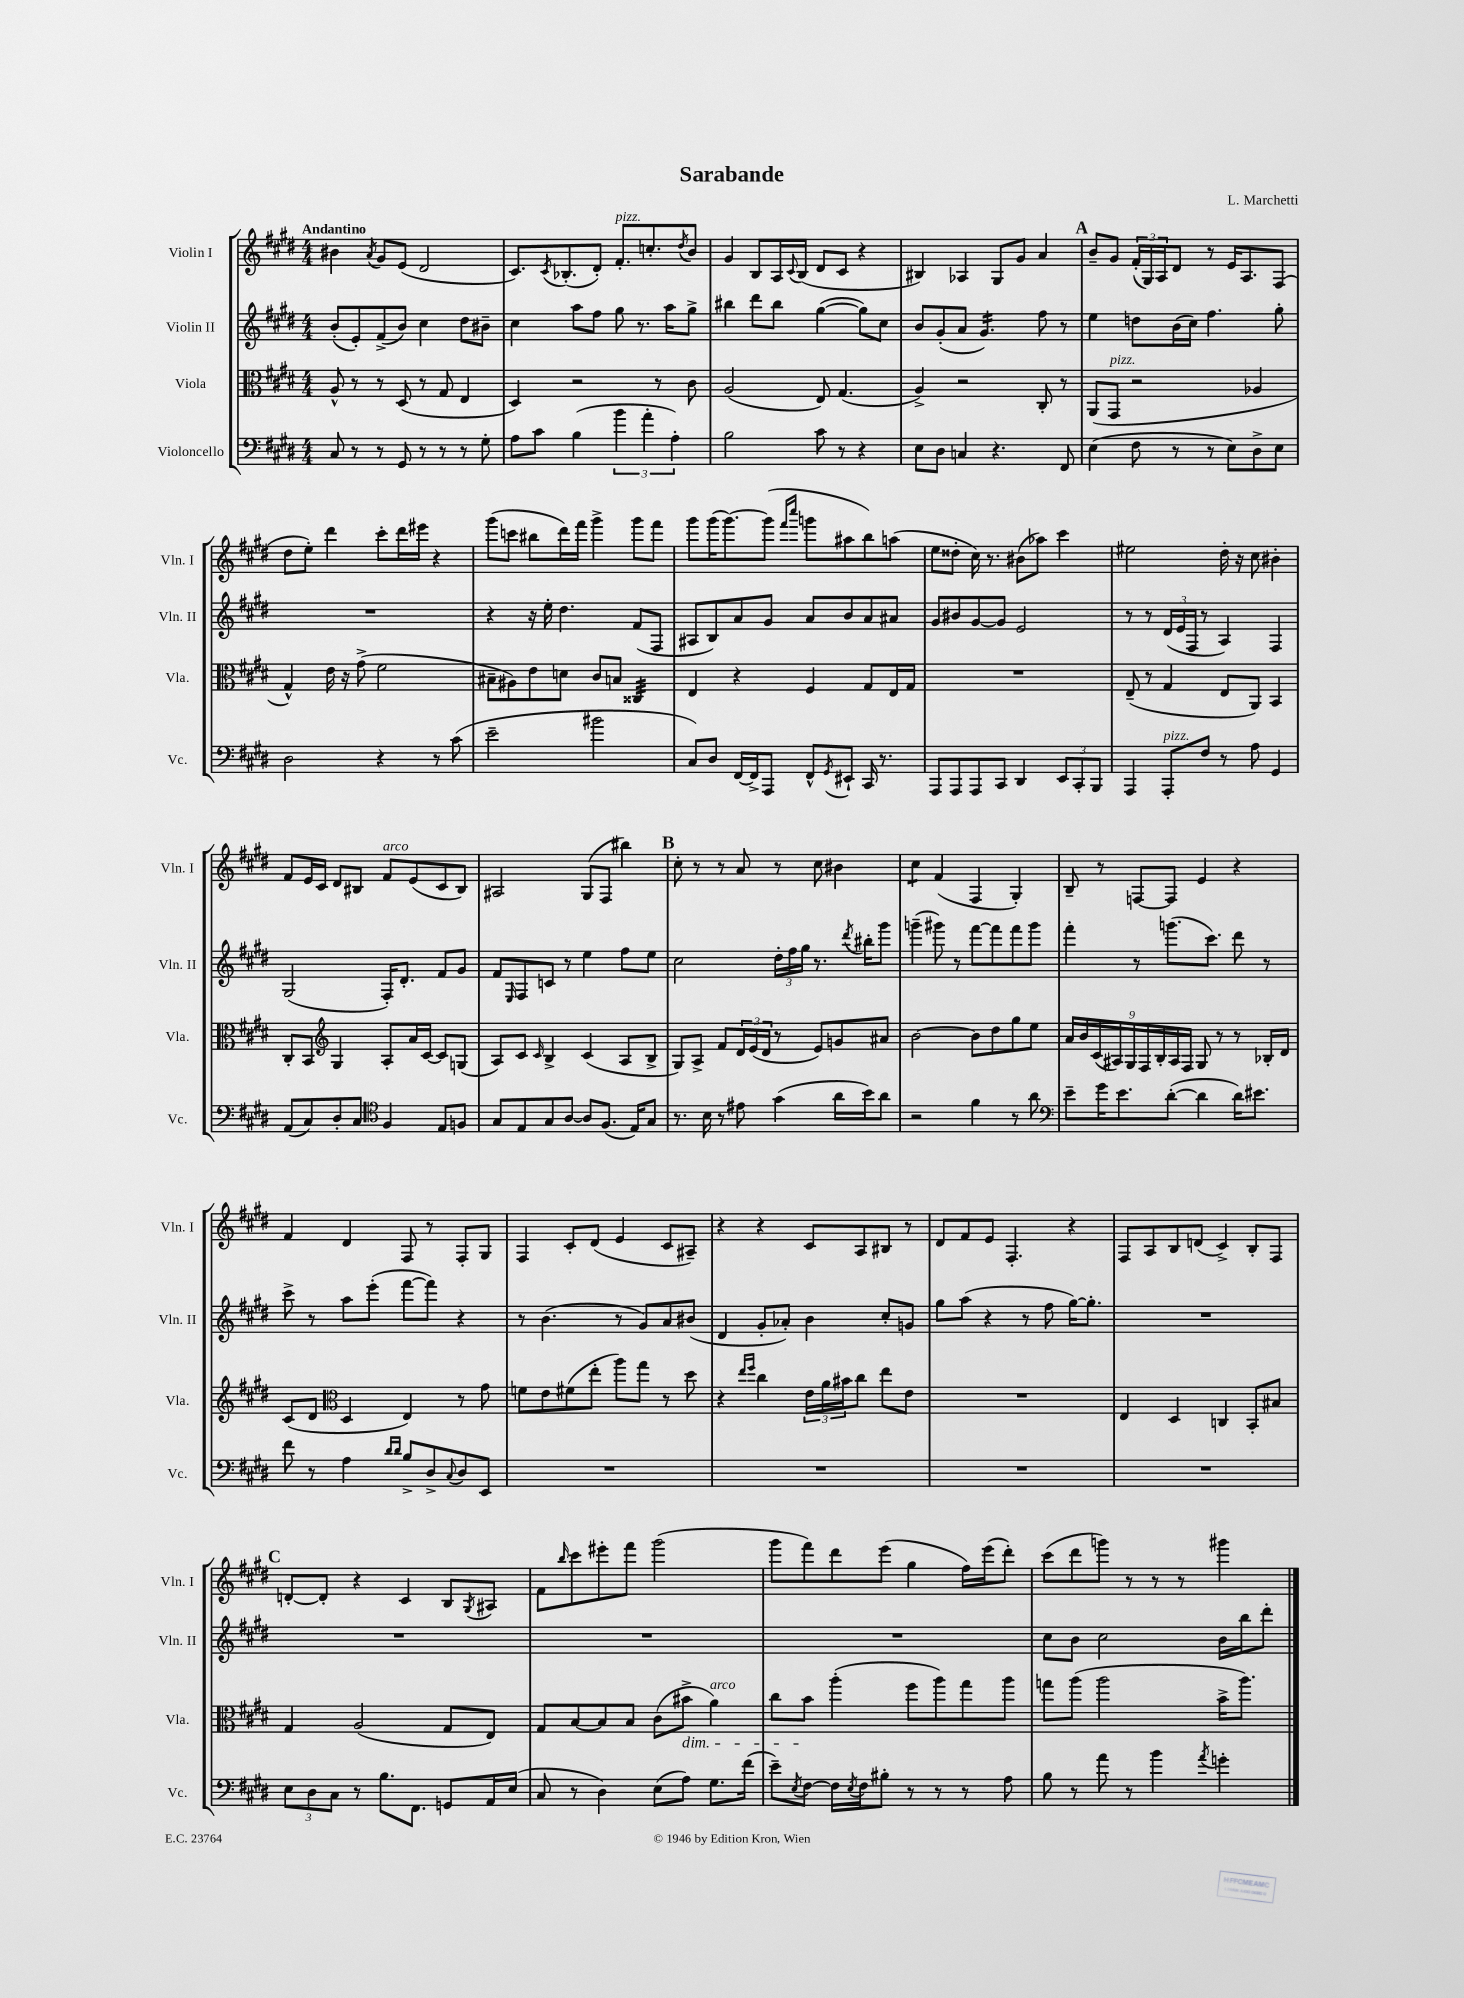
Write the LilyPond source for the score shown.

\header { title = "Sarabande" composer = "L. Marchetti" }
<<
\new StaffGroup <<
\new Staff = "s0" \with { instrumentName = "Violin I" shortInstrumentName = "Vln. I" } {
    \clef treble \key e \major \numericTimeSignature \time 4/4 \tempo "Andantino"
    bis'4 \acciaccatura { a'8 } gis'8 e'8( dis'2 |
    cis'8.) \acciaccatura { cis'8 } bes8.-.( dis'8-.) fis'8.-.^\markup { \italic "pizz." } c''8.-. \acciaccatura { dis''8 } b'8 |
    gis'4 b8 a16 \appoggiatura { cis'8 } b16( dis'8 cis'8 r4 |
    bis4) aes4 gis8 gis'8 a'4 |
    \mark \markup { \bold "A" } b'8-- gis'8 \tuplet 3/2 { fis'16-.( gis16) a16 } dis'8 r8 e'16 a8. fis8( |
    dis''8 e''8-.) dis'''4 cis'''8-. dis'''16 eis'''16 r4 |
    gis'''8( c'''8 bis''8 dis'''16) fis'''16 gis'''4-> gis'''8 fis'''8 |
    gis'''8 gis'''16( gis'''8.~) gis'''8( \grace { fis'''16 cis''''16 } g'''8 ais''8 b''8) a''8( |
    e''8 disis''8-. cis''16) r8. bis'8( aes''8) cis'''4 |
    eis''2 dis''16-. r16 cis''8 bis'4-. |
    fis'8 e'16 cis'16 dis'8 bis8 fis'8^\markup { \italic "arco" } e'8( cis'8 bis8) |
    ais2 gis8( fis8 bis''4) |
    \mark \markup { \bold "B" } cis''8-. r8 r8 a'8 r8 cis''8 bis'4 |
    cis''4:8 fis'4( fis4 gis4-.) |
    b8-- r8 f8~ f8 e'4 r4 |
    fis'4 dis'4 fis8 r8 fis8-. gis8 |
    fis4 cis'8-. dis'8( e'4 cis'8 ais8--) |
    r4 r4 cis'8 a8 bis8 r8 |
    dis'8 fis'8 e'8 fis4.-. r4 |
    fis8 a8 b8 d'8( cis'4->) b8-. fis8 |
    \mark \markup { \bold "C" } d'8~-. d'8-. r4 cis'4 b8 \acciaccatura { gis8 } ais8 |
    fis'8 \grace { b''16 } cis'''8 eis'''8-. fis'''8 gis'''2( |
    gis'''8 fis'''8) dis'''8 e'''8( gis''4 fis''16) e'''16( dis'''8-.) |
    cis'''8( dis'''8 g'''8) r8 r8 r8 gis'''4 \bar "|." |
}
\new Staff = "s1" \with { instrumentName = "Violin II" shortInstrumentName = "Vln. II" } {
    \clef treble \key e \major \numericTimeSignature \time 4/4
    b'8-.( e'8-.) fis'8->( b'8) cis''4 dis''8 bis'8-- |
    cis''4 a''8 fis''8 gis''8 r8. a''16 gis''8-> |
    bis''4 dis'''8 bis''8 gis''4~( gis''8) cis''8 |
    b'8 gis'8-.( a'8 gis'4.:16) fis''8 r8 |
    \mark \markup { \bold "A" } e''4 d''8 b'16( cis''16) fis''4. gis''8-. |
    R1 |
    r4 r16 e''16-. dis''4. fis'8( fis8 |
    ais8 b8) a'8 gis'8 a'8 b'8 a'8 ais'8 |
    gis'8 bis'8 gis'8~ gis'8 e'2 |
    r8 r8 \tuplet 3/2 { dis'16( e'16 fis16 } r8 a4) fis4 |
    gis2( fis16-.) dis'8.-. fis'8 gis'8 |
    fis'8 \grace { e16 } fis8 c'8 r8 e''4 fis''8 e''8 |
    \mark \markup { \bold "B" } cis''2 \tuplet 3/2 { dis''16-. fis''16 gis''16 } r8. \acciaccatura { dis'''8 } bis''16-. gis'''8 |
    g'''4--( gis'''8) r8 fis'''8~ fis'''8 fis'''8 gis'''8 |
    fis'''4-. r8 g'''8.( cis'''8.) dis'''8 r8 |
    cis'''8-> r8 a''8 e'''8-.( fis'''8~ fis'''8) r4 |
    r8 b'4.( r8 gis'8) a'8 bis'8( |
    dis'4 gis'8-. aes'8-.) b'4 cis''8-. g'8 |
    gis''8 a''8( r4 r8 fis''8 gis''16~) gis''8.-. |
    R1 |
    \mark \markup { \bold "C" } R1 |
    R1 |
    R1 |
    cis''8 b'8 cis''2 b'16 b''16 dis'''8-. \bar "|." |
}
\new Staff = "s2" \with { instrumentName = "Viola" shortInstrumentName = "Vla." } {
    \clef alto \key e \major \numericTimeSignature \time 4/4
    a8-^ r8 r8 dis8( r8 gis8 e4 |
    dis4) r2 r8 cis'8 |
    a2( e8) gis4.( |
    a4->) r2 cis8-. r8 |
    \mark \markup { \bold "A" } a,8( gis,8^\markup { \italic "pizz." } r2 aes4 |
    gis4-^) e'16 r16 gis'8->( fis'2 |
    bis8-- ais8) e'8 d'8 cis'8 b8 cisis4:32 |
    e4 r4 fis4 gis8 e16 gis16 |
    R1 |
    e8--( r8 gis4 e8 a,8) b,4 |
    cis8-. b,8 \clef treble gis4 a8-. a'16 cis'16~ cis'8 g8( |
    a8) cis'8 \grace { cis'16 } b4-> cis'4( a8 b8-> |
    \mark \markup { \bold "B" } gis8) a8-> fis'8 \tuplet 3/2 { dis'16 e'16( dis'16 } r8 e'8) g'8 ais'8 |
    b'2~ b'8 dis''8 gis''8 e''8 |
    \tuplet 9/8 { a'16 b'16 cis'16( ais16) gis16 fis16 b16-. ais16 fis16 } gis8 r8 r8 bes16-. dis'16 |
    cis'8( dis'8 \clef alto dis4 e4) r8 gis'8 |
    f'8 e'8 fis'8( e''8-. a''8) gis''8 r8 dis''8 |
    r4 \grace { e''16 fis''16 } cis''4 \tuplet 3/2 { e'16 a'16 bis'16 } cis''8 e''8 e'8 |
    R1 |
    e4 dis4 c4 b,8-. bis8 |
    \mark \markup { \bold "C" } gis4 a2( gis8 e8) |
    gis8 b8~ b8 b8 cis'8( bis'8->\dim a'4^\markup { \italic "arco" }) |
    cis''8 b'8\! a''4-.( fis''8 a''8) gis''8 a''8 |
    g''8 a''8( a''2 b'16-> a''8.) \bar "|." |
}
\new Staff = "s3" \with { instrumentName = "Violoncello" shortInstrumentName = "Vc." } {
    \clef bass \key e \major \numericTimeSignature \time 4/4
    cis8 r8 r8 gis,8 r8 r8 r8 gis8-. |
    a8 cis'8 b4( \tuplet 3/2 { b'4 a'4-. a4-.) } |
    b2 cis'8 r8 r4 |
    e8 dis8 c4 r4. fis,8 |
    \mark \markup { \bold "A" } e4( fis8 r8 r8 e8) dis8-> e8 |
    dis2 r4 r8 cis'8( |
    e'2-- bis'2 |
    cis8) dis8 fis,16~ fis,16-> a,,8 fis,8-^ \acciaccatura { gis,8 } eis,8-! cis,16 r8. |
    a,,8 a,,8 a,,8 cis,8 dis,4 \tuplet 3/2 { e,8 cis,8-. b,,8 } |
    a,,4 a,,8-.^\markup { \italic "pizz." } fis8 r8 a8 gis,4 |
    a,8( cis8) dis8-. cis8 \clef tenor fis4 e8 f8 |
    gis8 e8 gis8 a8~ a8 fis8.( e16) gis8 |
    \mark \markup { \bold "B" } r8. b16 r8 eis'8 gis'4( a'16 b'16) a'8 |
    r2 fis'4 r8 a'8 |
    \clef bass e'8-- gis'16 e'8. dis'8~-.( dis'4 dis'16) eis'8. |
    fis'8 r8 a4 \grace { dis'16 dis'16 } b8-> dis8-> \appoggiatura { cis8 } dis8 e,8 |
    R1 |
    R1 |
    R1 |
    R1 |
    \mark \markup { \bold "C" } \tuplet 3/2 { e8 dis8 cis8 } r8 b8. fis,8. g,8 a,16 e16( |
    cis8 r8 dis4) e8( a8) gis8. fis'16( |
    e'8--) \acciaccatura { e8 } fis8~ fis16 \acciaccatura { e8 } fis16 bis8-. r8 r8 r8 a8 |
    b8 r8 a'8 r8 b'4 \acciaccatura { a'8 } g'4-. \bar "|." |
}
>>
>>
\layout { \context { \Score \remove "Bar_number_engraver" } }
